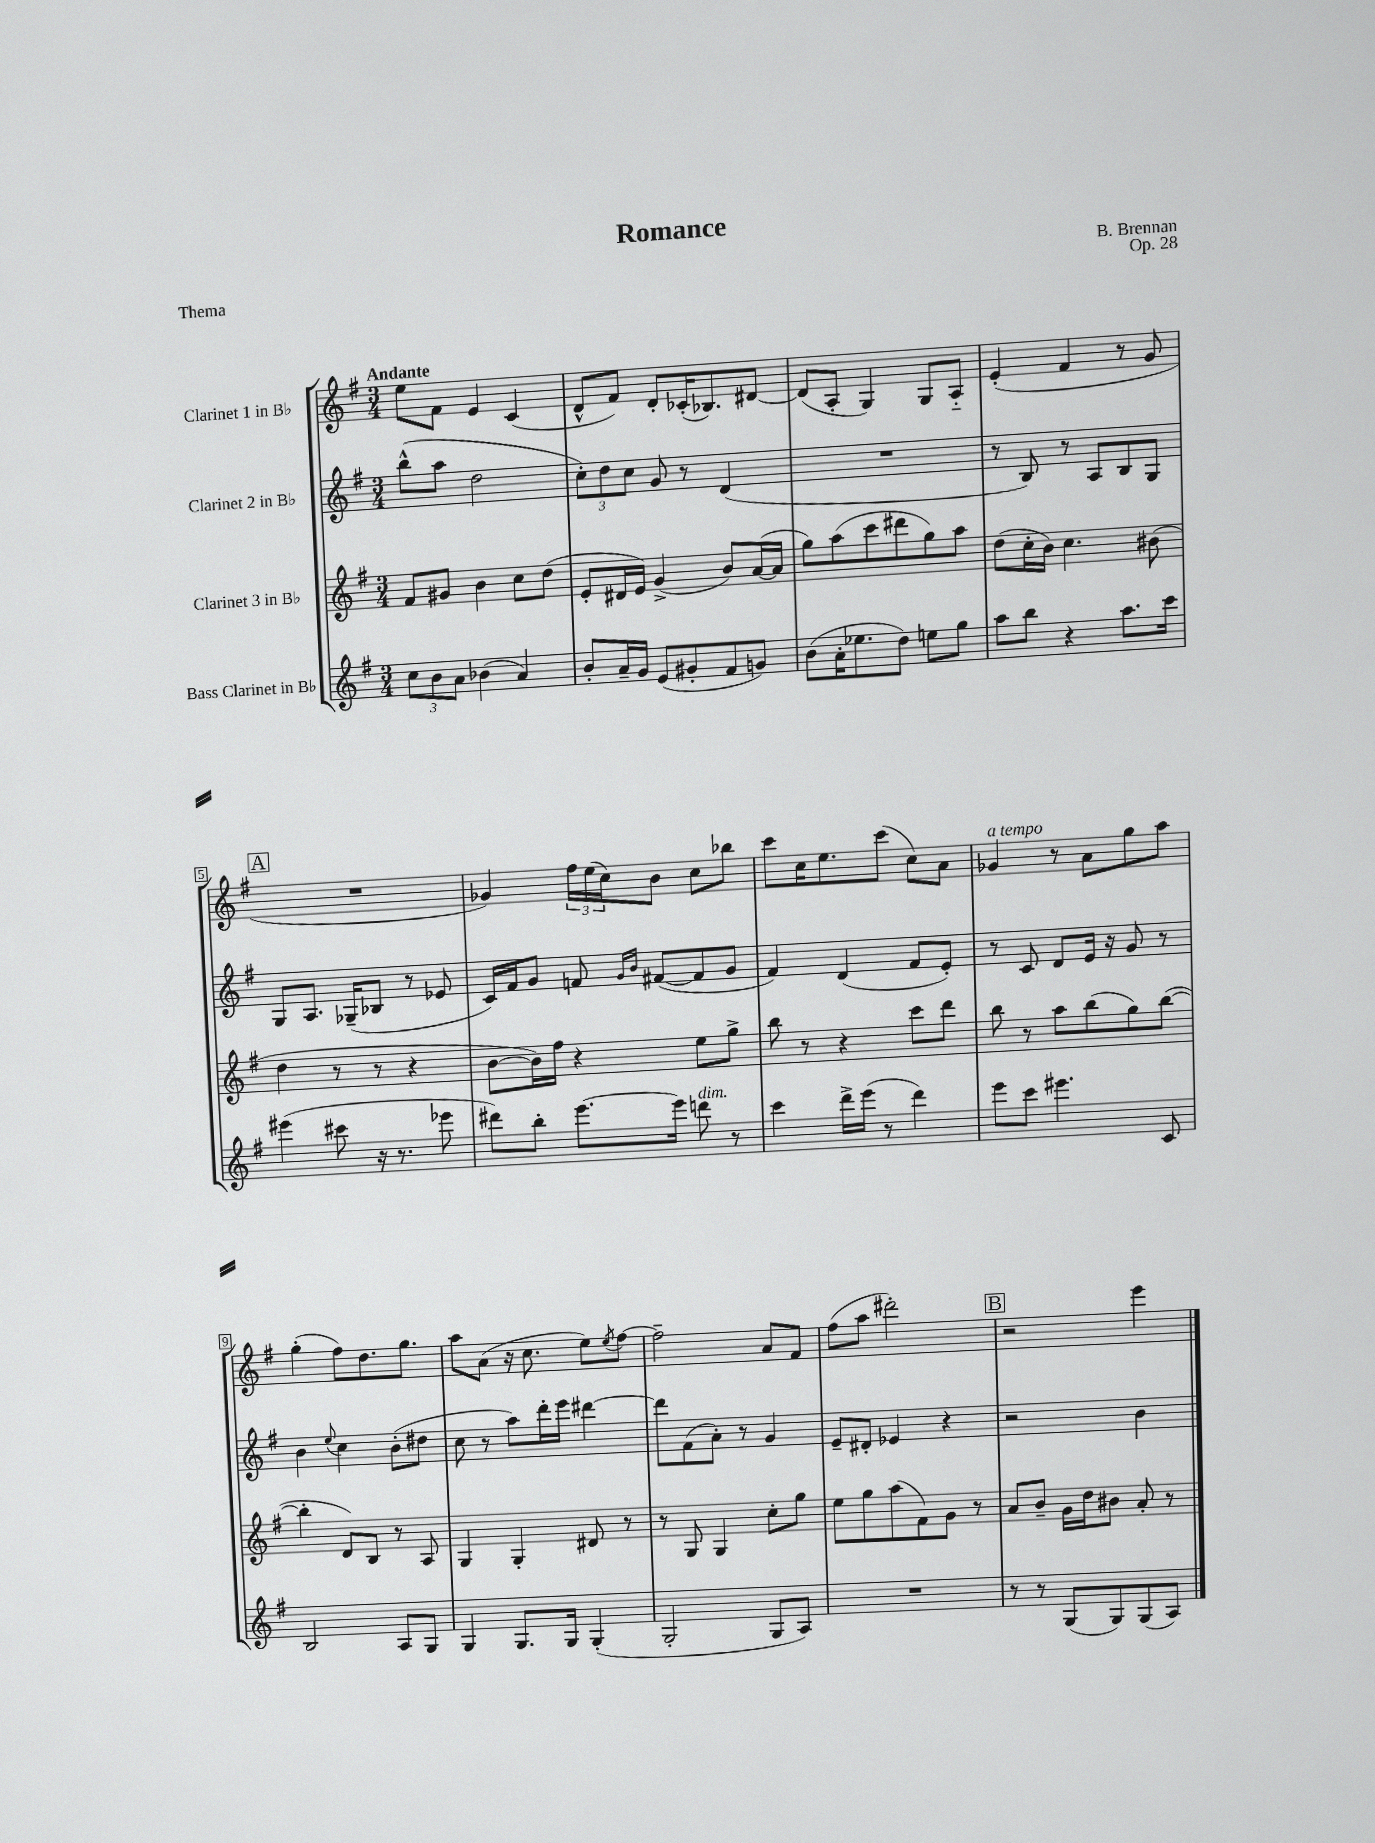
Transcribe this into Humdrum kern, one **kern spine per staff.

**kern	**kern	**kern	**kern
*part4	*part3	*part2	*part1
*staff4	*staff3	*staff2	*staff1
*I"Bass Clarinet in B♭	*I"Clarinet 3 in B♭	*I"Clarinet 2 in B♭	*I"Clarinet 1 in B♭
*clefG2	*clefG2	*clefG2	*clefG2
*k[f#]	*k[f#]	*k[f#]	*k[f#]
*M3/4	*M3/4	*M3/4	*M3/4
=1	=1	=1	=1
!	!	!	!LO:TX:a:B:t=Andante
12cc\L	8f#/L	(8bb^^\L	8ee\L
12b\	.	.	.
.	8g#X/J	8aa\J	8f#\J
12a\J	.	.	.
(4b-X\	4b\	2dd\	4e/
4a/)	8cc\L	.	(4c/
.	(8dd\J	.	.
=2	=2	=2	=2
8b'/L	8e'/L	12cc'\L)	8d^^/L
.	.	12dd\	.
16a~/L	16d#X/L	.	8f#/J)
.	.	12cc\J	.
16g/JJ	16e/JJ)	.	.
(8e/L	(4g^/	8g/	8d'/L
8g#X'/	.	8r	(16c-X'/K
.	.	.	8.B-X/)
8f#/	8b/L)	(4d/	.
8gn/J)	([16a/L	.	[8d#X/J
.	16a/JJ]	.	.
=3	=3	=3	=3
(8b\L	8gg\L)	2.r	(8d#/L]
16a'\K	(8aa\	.	8A'/J
8.ee-X\	.	.	.
.	8ccc\	.	4G/)
8dd\J)	8ddd#X\	.	.
8een\L	8gg\)	.	8G/L
8gg\J	8aa\J	.	8A/J
=4	=4	=4	=4
8aa\L	(8dd\L	8r	(4e'/
8bb\J	16cc'\L	8B/)	.
.	16b\JJ)	.	.
4r	4.cc\	8r	4f#/
.	.	8A/L	.
8.aa\L	.	8B/	8r
.	(8b#X\	8G/J	8g/
16ccc\Jk	.	.	.
!!LO:LB:g=z
!!LO:REH:place=s1:t=A
=5	=5	=5	=5
(4eee#X\	4dd\	8G/L	2.r
.	.	8.A/J	.
8ccc#X\	8r	.	.
.	.	(16G-X~/KL	.
16r	8r	8B-X/J	.
8.r	.	.	.
.	4r	8r	.
8eee-X\	.	8e-X/	.
=6	=6	=6	=6
8ddd#X\L)	[8b\L	16c/LL)	4g-X/)
.	.	16f#/J	.
8bb'\J	16b\L])	8g/J	.
.	16ff#\JJ	.	.
[8.eee\L	4r	8fn/	24ff#\LL
.	.	.	(24ee\
.	.	.	24cc\J)
.	.	16qqg/LL	.
.	.	16qqb/JJ	.
.	.	([8f#X/L	8b\J
16eee\Jk]	.	.	.
!LO:TX:a:i:t=dim.	!	!	!
8dddn\	8ee\L	8f#/]	8cc\L
8r	8gg^\J	8g/J	8bb-X\J
=7	=7	=7	=7
4ccc\	8bb\	4f#/)	8ccc\L
.	8r	.	16cc\K
.	.	.	8.ee\
16ddd^\LL	4r	(4d/	.
(16eee\JJ	.	.	.
8r	.	.	(8ccc\J
4ddd\)	8ccc\L	8f#/L	8cc\L)
.	8ddd\J	8e'/J)	8a\J
=8	=8	=8	=8
!	!	!	!LO:TX:a:i:t=a tempo
8eee\L	8bb\	8r	4g-X/
8ccc\J	8r	8c/	.
4.eee#X\	8aa\L	8d/L	8r
.	(8bb\	16e/Jk	8a\L
.	.	16r	.
.	8gg\)	8g/	8gg\
8c/	([8bb\J	8r	8aa\J
!!LO:LB:g=z
=9	=9	=9	=9
2B/	4bb'\]	4b\	(4gg'\
.	.	8qqee/	.
.	8d/L)	4cc\	8ff#\L)
.	8B/J	.	8.dd\
8A/L	8r	(8b'\L	.
.	.	.	8.gg\J
8G/J	8A/	8dd#X\J	.
=10	=10	=10	=10
4G/	4G/	8cc\	8aa\L
.	.	8r	(8a\J
8.G/L	4G'/	8aa\L)	16r
.	.	.	8.cc\
.	.	16ddd'\L	.
16G/Jk	.	16eee\JJ	.
(4G'/	8d#X/	[4ddd#X\	8ee\L)
.	.	.	8qee/
.	8r	.	[8ff#\J
=11	=11	=11	=11
2G'/	8r	8ddd#\L]	2ff#~\]
.	8G/	(8f#\	.
.	4G/	8a'\J)	.
.	.	8r	.
8G/L	8cc'\L	4g/	8a/L
8A/J)	8gg\J	.	8f#/J
=12	=12	=12	=12
2.r	8ee\L	8e~/L	(8ff#\L
.	8gg\	8d#X'/J	8aa\J
.	(8aa\	4e-X/	2ddd#X'\)
.	8f#\)	.	.
.	8g\J	4r	.
.	8r	.	.
!!LO:REH:place=s1:t=B
=13	=13	=13	=13
8r	8a/L	2r	2r
8r	8b~/J	.	.
(8G/L	16g\LL	.	.
.	16dd\J	.	.
8G/)	8b#X\J	.	.
(8G/	8a'/	4b\	4eee\
8A/J)	8r	.	.
==	==	==	==
*-	*-	*-	*-
